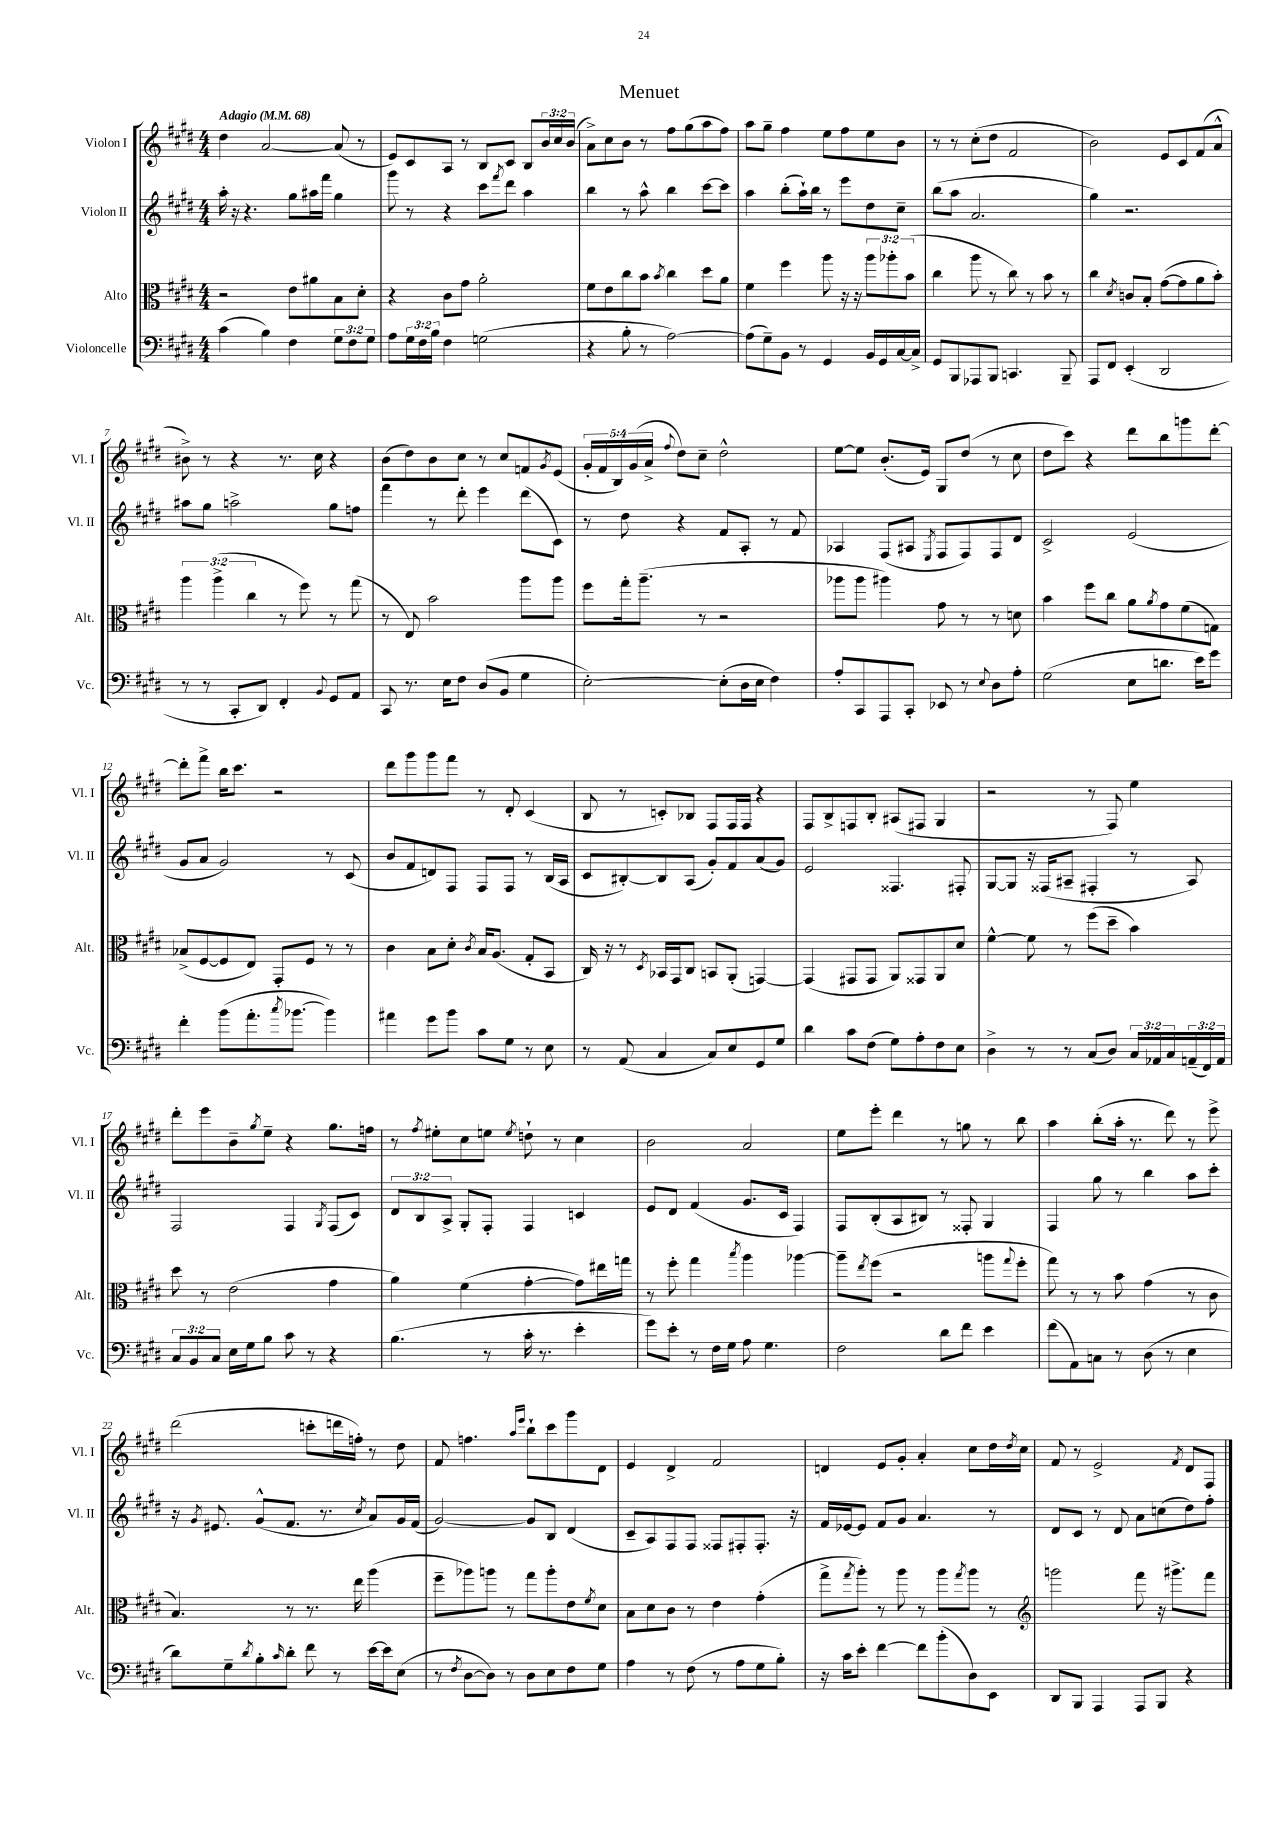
\header { title = "Menuet" }
<<
\new StaffGroup <<
\new Staff = "s0" \with { instrumentName = "Violon I" shortInstrumentName = "Vl. I" } {
    \clef treble \key e \major \numericTimeSignature \time 4/4 \override Staff.TupletNumber.text = #tuplet-number::calc-fraction-text \tempo "Adagio" 4 = 68
    dis''4 a'2~ a'8( r8 |
    e'8) cis'8 a8 r8 b8 cis'8 b8 \tuplet 3/2 { b'16 cis''16 b'16( } |
    a'8->) cis''8 b'8 r8 fis''8 gis''8( a''8 fis''8) |
    a''8 gis''8-- fis''4 e''8 fis''8 e''8 b'8 |
    r8 r8 cis''8-.( dis''8 fis'2 |
    b'2) e'8 cis'8 fis'8( a'8-^ |
    bis'8->) r8 r4 r8. cis''16 r4 |
    b'8( dis''8) b'8 cis''8 r8 cis''8 f'8 \acciaccatura { gis'8 } e'8( |
    \tuplet 5/4 { gis'16-. fis'16 b16) gis'16( a'16-> } \appoggiatura { fis''8 } dis''8) cis''8-- dis''2-^ |
    e''8~ e''8 b'8.-.( e'16) gis8 dis''8( r8 cis''8 |
    dis''8 cis'''8) r4 dis'''8 b''8 g'''8 dis'''8~-. |
    dis'''8-. fis'''8-> b''16 cis'''8. r2 |
    dis'''8 gis'''8 gis'''8 fis'''8 r8 dis'8-. cis'4( |
    b8 r8 c'8-.) bes8 fis8 fis16 fis16 r4 |
    fis8 b8-> f8 b8-. ais8( fis8 gis4 |
    r2 r8 fis8) e''4 |
    dis'''8-. e'''8 b'8-- \acciaccatura { gis''8 } e''8-- r4 gis''8. f''16 |
    r8 \acciaccatura { fis''8 } eis''8-. cis''8 e''8 \acciaccatura { e''8 } d''8-! r8 cis''4 |
    b'2 a'2 |
    e''8 e'''8-. dis'''4 r8 g''8 r8 b''8 |
    a''4 b''8-.( a''16-. r8. dis'''8) r8 e'''8-> |
    dis'''2( c'''8-. d'''16 f''16-.) r8 dis''8 |
    fis'8 f''4. \grace { a''16 e'''16 } b''8-! cis'''8 gis'''8 dis'8 |
    e'4 dis'4-> fis'2 |
    d'4 e'8 gis'8-. a'4-. cis''8 dis''16 \acciaccatura { dis''8 } cis''16 |
    fis'8 r8 e'2-> \acciaccatura { fis'8 } dis'8 fis8 \bar "|." |
}
\new Staff = "s1" \with { instrumentName = "Violon II" shortInstrumentName = "Vl. II" } {
    \clef treble \key e \major \numericTimeSignature \time 4/4 \override Staff.TupletNumber.text = #tuplet-number::calc-fraction-text
    a''16-. r16 r4. gis''8 ais''16 fis'''16 gis''4 |
    gis'''8 r8 r4 cis'''8 \acciaccatura { fis'''8 } dis'''8 a''4 |
    b''4 r8 a''8-^ b''4 cis'''8~ cis'''8 |
    a''4 b''8-.( a''16-!) b''16 r8 e'''8 dis''8 cis''8-- |
    b''8( a''8 a'2. |
    gis''4) r2. |
    ais''8 gis''8 a''2-> gis''8 f''8 |
    fis'''4 r8 dis'''8-. e'''4 dis'''8( cis'8) |
    r8 dis''8 r4 fis'8 a8-. r8 fis'8 |
    aes4 fis8( ais8 \acciaccatura { e8 } fis8 fis8) fis8 dis'8 |
    cis'2-> e'2( |
    gis'8 a'8 gis'2) r8 cis'8( |
    b'8 fis'8 d'8) fis8 fis8 fis8 r8 b16( a16 |
    cis'8 bis8~-.) bis8 a8( gis'8-.) fis'8 a'8( gis'8) |
    e'2 fisis4. fis8-. |
    gis8~ gis8 r16 fisis16( ais8-- fis4-. r8 ais8) |
    fis2 fis4 \acciaccatura { gis8 } fis8( cis'8) |
    \tuplet 3/2 { dis'8 b8 a8-> } gis8-. fis8-. fis4 c'4 |
    e'8 dis'8 fis'4( gis'8. cis'16 fis4) |
    fis8 b8-.( a8 bis8) r8 fisis8-. gis4 |
    fis4 gis''8 r8 b''4 a''8 cis'''8-. |
    r16 \acciaccatura { gis'8 } eis'8. gis'8-^( fis'8. r8. \acciaccatura { cis''8 } a'8) gis'16 fis'16( |
    gis'2~) gis'8 b8 dis'4( |
    cis'8-- a8) fis8 fis8 fisis8 fis8-. fis8.-. r16 |
    fis'16 ees'16~ ees'8 fis'8 gis'8 a'4. r8 |
    dis'8 cis'8 r8 dis'8 a'8 c''8( dis''8) fis''8-. \bar "|." |
}
\new Staff = "s2" \with { instrumentName = "Alto" shortInstrumentName = "Alt." } {
    \clef alto \key e \major \numericTimeSignature \time 4/4 \override Staff.TupletNumber.text = #tuplet-number::calc-fraction-text
    r2 e'8 ais'8 b8 dis'8-. |
    r4 cis'8 gis'8 a'2-. |
    fis'8 e'8 cis''8 b'8 \acciaccatura { b'8 } cis''4 dis''8 a'8 |
    fis'4 fis''4 a''8 r16 r16 \tuplet 3/2 { a''8 aes''8-. b'8( } |
    cis''4 a''8 r8 cis''8) r8 b'8 r8 |
    cis''4 \acciaccatura { dis'8 } c'8 b8-. gis'8~( gis'8 a'8 b'8-.) |
    \tuplet 3/2 { a''4 a''4->( cis''4 } r8 fis''8) r8 gis''8( |
    r8 e8) b'2 a''8 a''8 |
    fis''8 gis''16-. a''8.--( r8 r2 |
    aes''8 aes''8 ais''4) gis'8 r8 r8 d'8 |
    b'4 fis''8 cis''8 a'8 \acciaccatura { a'8 } gis'8 fis'8( g8) |
    bes8->( fis8~ fis8 e8) gis,8-. fis8 r8 r8 |
    cis'4 b8 dis'8-. \acciaccatura { cis'8 } b16 a8.( gis8-. b,8 |
    cis16) r16 r8 \acciaccatura { dis8 } bes,16 gis,16 cis8 b,8 a,8-.( g,4~) |
    g,4( gis,8 gis,8 a,8) gisis,8 a,8 dis'8 |
    fis'4~-^ fis'8 r8 fis''8( dis''8-- b'4) |
    dis''8 r8 e'2( gis'4 |
    a'4) fis'4( gis'4~-. gis'8) eis''16 g''16 |
    r8 fis''8-. gis''4 \acciaccatura { b''8 } a''4 aes''4~ |
    aes''8-- \acciaccatura { e''8 } fis''8( r2 a''8 \appoggiatura { gis''8 } fis''8-. |
    gis''8) r8 r8 b'8 gis'4( r8 cis'8 |
    b4.) r8 r8. e''16 a''4( |
    fis''8-- aes''8) a''8 r8 gis''8 a''8-. e'8 \acciaccatura { fis'8 } dis'8 |
    b8 dis'8 cis'8 r8 e'4 gis'4-.( |
    gis''8-> \acciaccatura { gis''8 } a''8-.) r8 a''8 r8 a''8 \acciaccatura { gis''8 } a''8 r8 |
    \clef treble g'''2 fis'''8 r16 gis'''8.-> fis'''8 \bar "|." |
}
\new Staff = "s3" \with { instrumentName = "Violoncelle" shortInstrumentName = "Vc." } {
    \clef bass \key e \major \numericTimeSignature \time 4/4 \override Staff.TupletNumber.text = #tuplet-number::calc-fraction-text
    cis'4( b4) fis4 \tuplet 3/2 { gis8 fis8 gis8 } |
    a8 \tuplet 3/2 { gis16 fis16 b16 } fis4 g2( |
    r4 b8-. r8 a2~) |
    a8( gis8--) b,8 r8 gis,4 b,16 gis,16 cis16~ cis16-> |
    gis,8 b,,8 aes,,8 b,,8 c,4. b,,8-- |
    a,,8 fis,8 e,4-.( dis,2 |
    r8 r8 cis,8-. dis,8) fis,4-. \appoggiatura { b,8 } gis,8 a,8 |
    cis,8 r8. e16 fis8 dis8( b,8 gis4 |
    e2~-.) e8-.( dis16 e16 fis4) |
    a8-. cis,8 a,,8 cis,8-. ees,8 r8 \appoggiatura { e8 } dis8 a8-. |
    gis2( e8 d'8. e'16) gis'8 |
    fis'4-. b'8( a'8.-. \acciaccatura { cis''8 } bes'8.~ bes'4) |
    ais'4 gis'8 b'8 cis'8 gis8 r8 e8 |
    r8 a,8( cis4 cis8) e8 gis,8 gis8 |
    dis'4 cis'8 fis8( gis8) a8-. fis8 e8 |
    dis4-> r8 r8 cis8( dis8) \tuplet 3/2 { cis16 aes,16 cis16 } \tuplet 3/2 { a,16--( fis,16) a,16 } |
    \tuplet 3/2 { cis8 b,8 cis8 } e16 gis16 b8 cis'8 r8 r4 |
    b4.( r8 cis'16-. r8. e'4-. |
    gis'8) e'8-. r8 fis16 gis16 a8 gis4. |
    fis2 dis'8 fis'8 e'4 |
    fis'8( a,8) c8 r8 dis8( r8 e4 |
    dis'8) gis8-- \acciaccatura { dis'8 } b8-. \grace { cis'16 } dis'8-. fis'8 r8 e'16~ e'16 e8( |
    r8 \acciaccatura { fis8 } dis8~ dis8) r8 dis8 e8 fis8 gis8 |
    a4 r8 fis8( r8 a8 gis8 b8-.) |
    r16 cis'16 e'8-. fis'4~ fis'8 b'8-.( dis8) e,8 |
    dis,8 b,,8 a,,4 a,,8 b,,8 r4 \bar "|." |
}
>>
>>
